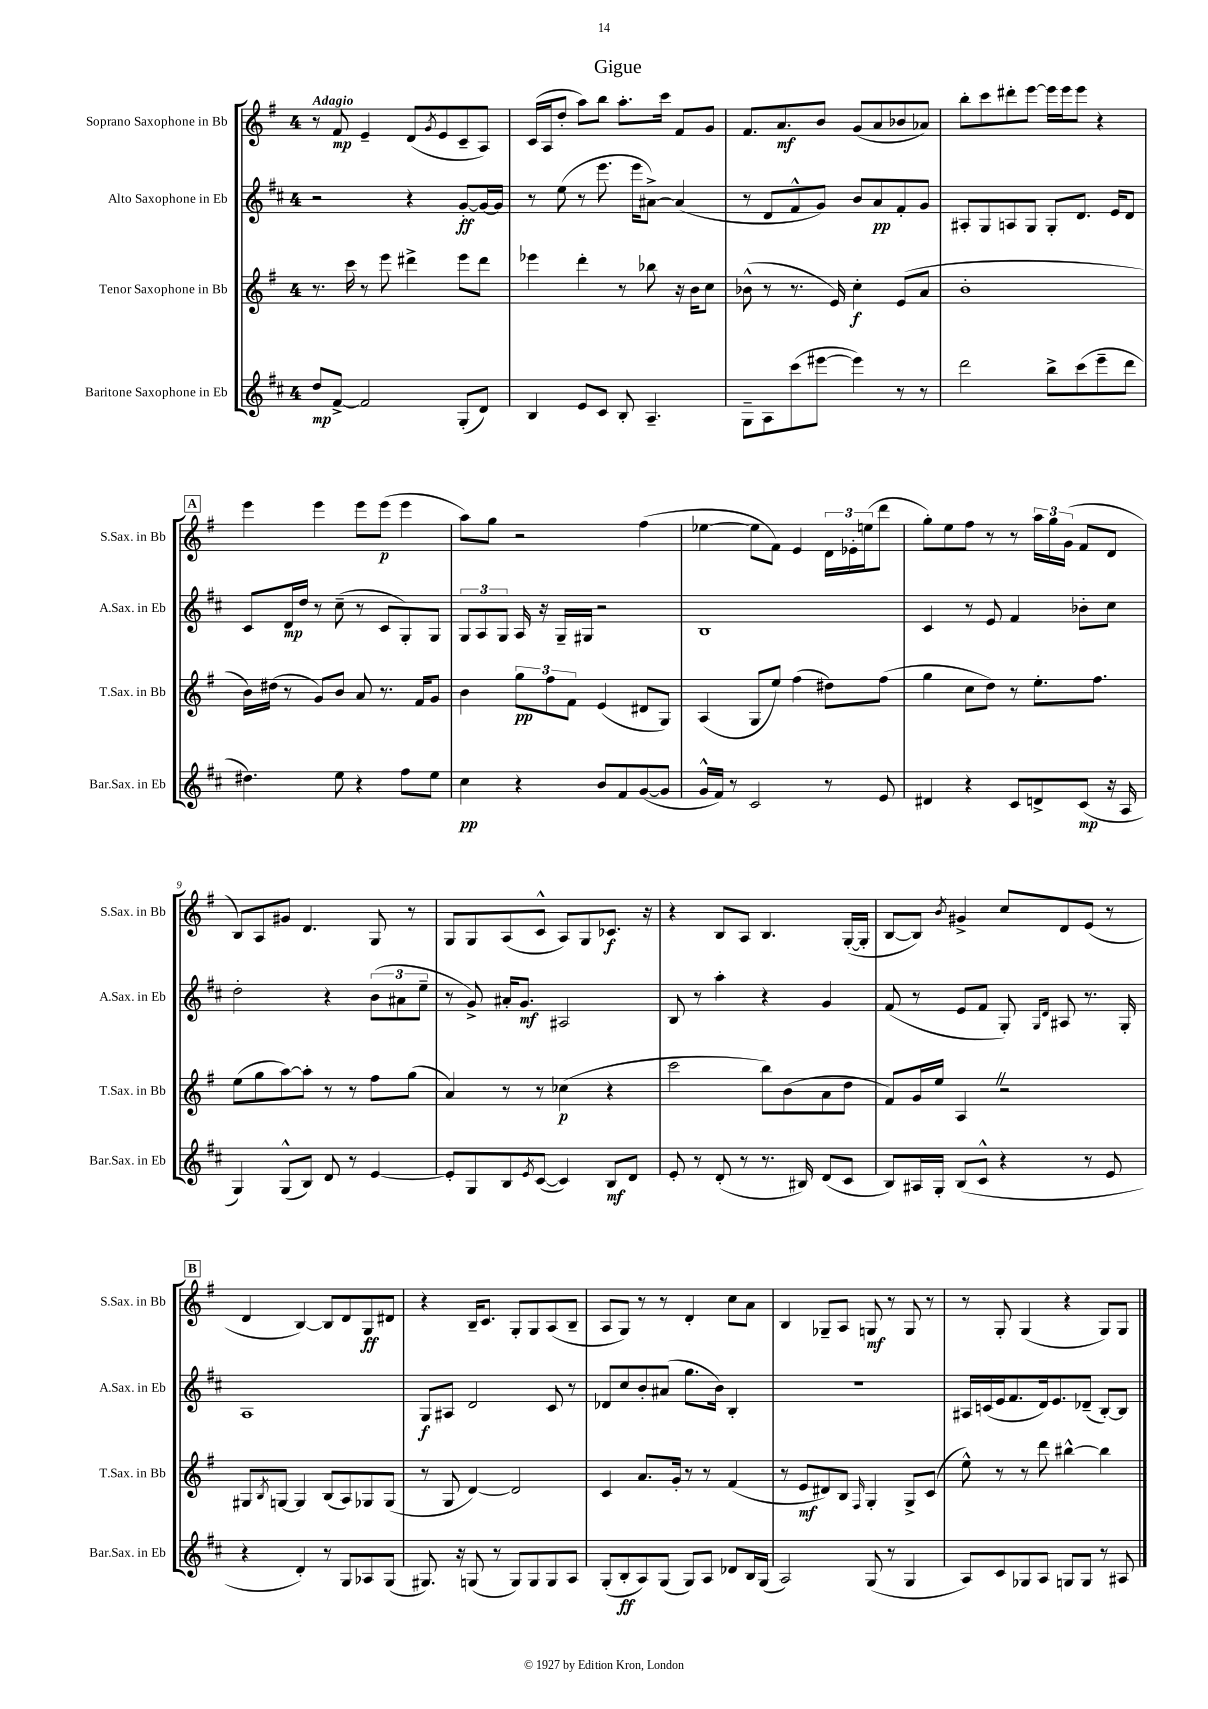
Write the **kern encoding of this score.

**kern	**dynam	**kern	**dynam	**kern	**dynam	**kern	**dynam
*part4	*part4	*part3	*part3	*part2	*part2	*part1	*part1
*staff4	*staff4	*staff3	*staff3	*staff2	*staff2	*staff1	*staff1
*I"Baritone Saxophone in Eb	*	*I"Tenor Saxophone in Bb	*	*I"Alto Saxophone in Eb	*	*I"Soprano Saxophone in Bb	*
*I'Bar.Sax. in Eb	*	*I'T.Sax. in Bb	*	*I'A.Sax. in Eb	*	*I'S.Sax. in Bb	*
*clefG2	*	*clefG2	*	*clefG2	*	*clefG2	*
*k[f#c#]	*	*k[f#]	*	*k[f#c#]	*	*k[f#]	*
*M4/4	*	*M4/4	*	*M4/4	*	*M4/4	*
=1	=1	=1	=1	=1	=1	=1	=1
!	!	!	!	!	!	!LO:TX:a:B:t=Adagio	!
8dd/L	mp	8.r	.	2r	.	8r	.
[8f#^/J	.	.	.	.	.	8f#/	mp
.	.	16ccc\	.	.	.	.	.
2f#/]	.	8r	.	.	.	4e~/	.
.	.	8eee\	.	.	.	.	.
.	.	4ddd#X^\	.	4r	.	(8d/L	.
.	.	.	.	.	.	8qg/	.
.	.	.	.	.	.	8e/	.
(8G'/L	.	8eee\L	.	[8g'/L	ff	8c~/	.
8d/J)	.	8ddd#\J	.	16g/L_	.	8A/J)	.
.	.	.	.	16g/JJ]	.	.	.
=2	=2	=2	=2	=2	=2	=2	=2
4B/	.	4eee-X\	.	8r	.	(16c/LL	.
.	.	.	.	.	.	16A/J	.
.	.	.	.	(8ee\	.	8dd'/J	.
8e/L	.	4ddd'\	.	8r	.	8aa\L)	.
8c#/J	.	.	.	8.eee\	.	8bb\J	.
8B'/	.	8r	.	.	.	8.aa'\L	.
.	.	.	.	16eee\KL	.	.	.
4.A~/	.	8bb-X\	.	[8a#X^\J)	.	.	.
.	.	.	.	.	.	16ccc\Jk	.
.	.	16r	.	(4a#/]	.	8f#/L	.
.	.	16b\KL	.	.	.	.	.
.	.	8cc\J	.	.	.	8g/J	.
=3	=3	=3	=3	=3	=3	=3	=3
8G~\L	.	(8b-X^^\	.	8r	.	8.f#/L	.
8A\	.	8r	.	8d/L	.	.	.
.	.	.	.	.	.	8.a/	mf
(8ccc#\	.	8.r	.	8f#^^/	.	.	.
[8eee#X\J	.	.	.	8g/J)	.	8b/J	.
.	.	16e/)	.	.	.	.	.
4eee#\])	.	4cc'\	f	8b/L	.	(8g/L	.
.	.	.	.	8a/	pp	8a/	.
8r	.	(8e/L	.	8f#'/	.	8b-X/	.
8r	.	8a/J	.	8g/J	.	8a-X/J)	.
=4	=4	=4	=4	=4	=4	=4	=4
2ddd\	.	1b'	.	8A#X'/L	.	8bb'\L	.
.	.	.	.	8G/	.	8ccc\	.
.	.	.	.	8An/	.	8ddd#X'\	.
.	.	.	.	8G/J	.	[8eee\J	.
8bb^\L	.	.	.	8G'/L	.	16eee\LL]	.
.	.	.	.	.	.	16eee\J	.
(8ccc#\	.	.	.	8.d/J	.	8eee\J	.
8eee~\	.	.	.	.	.	4r	.
.	.	.	.	16e/KL	.	.	.
8ddd\J	.	.	.	8d/J	.	.	.
!!LO:LB:g=z
!!LO:REH:place=s1:t=A
=5	=5	=5	=5	=5	=5	=5	=5
4.dd#X\)	.	16b\LL)	.	8c#/L	.	4eee\	.
.	.	(16dd#X\JJ	.	.	.	.	.
.	.	8r	.	16d/L	mp	.	.
.	.	.	.	16dd/JJ	.	.	.
.	.	8g/L)	.	8r	.	4eee\	.
8ee\	.	8b/J	.	(8cc#~\	.	.	.
4r	.	8a/	.	8r	.	8eee\L	.
.	.	8.r	.	8c#/L	.	(8eee\J	p
8ff#\L	.	.	.	8G'/)	.	4eee\	.
.	.	16f#/KL	.	.	.	.	.
8ee\J	.	8g/J	.	8G/J	.	.	.
=6	=6	=6	=6	=6	=6	=6	=6
4cc#\	pp	4b\	.	12G/L	.	8aa\L)	.
.	.	.	.	12A/	.	.	.
.	.	.	.	.	.	8gg\J	.
.	.	.	.	12G/J	.	.	.
4r	.	12gg\L	pp	16A/	.	2r	.
.	.	.	.	16r	.	.	.
.	.	12ff#\	.	.	.	.	.
.	.	.	.	16G~/LL	.	.	.
.	.	12f#\J	.	.	.	.	.
.	.	.	.	16G#X/JJ	.	.	.
8b/L	.	(4e/	.	2r	.	.	.
8f#/	.	.	.	.	.	.	.
([8g/	.	8d#X/L	.	.	.	(4ff#\	.
8g/J]	.	8G/J)	.	.	.	.	.
=7	=7	=7	=7	=7	=7	=7	=7
16g^^/LL	.	(4A/	.	1B	.	[4ee-X\	.
16f#/JJ)	.	.	.	.	.	.	.
8r	.	.	.	.	.	.	.
2c#/	.	8G/L	.	.	.	8ee-\L]	.
.	.	8ee/J)	.	.	.	8f#\J)	.
.	.	(4ff#\	.	.	.	4e/	.
8r	.	8dd#X\L)	.	.	.	24d\LL	.
.	.	.	.	.	.	24e-X'\	.
.	.	.	.	.	.	(24een\J	.
8e/	.	(8ff#\J	.	.	.	8ddd\J	.
=8	=8	=8	=8	=8	=8	=8	=8
4d#X/	.	4gg\	.	4c#/	.	8gg'\L)	.
.	.	.	.	.	.	8ee\	.
4r	.	8cc\L	.	8r	.	8ff#\J	.
.	.	8dd\J)	.	8e/	.	8r	.
8c#/L	.	8r	.	4f#/	.	8r	.
8dn^/	.	8.ee'\L	.	.	.	24aa\LL	.
.	.	.	.	.	.	24gg\	.
.	.	.	.	.	.	(24g\JJ	.
(8c#/J	mp	.	.	8b-X'\L	.	8f#/L	.
.	.	8.ff#\J	.	.	.	.	.
16r	.	.	.	8cc#\J	.	8d/J	.
16A/	.	.	.	.	.	.	.
!!LO:LB:g=z
=9	=9	=9	=9	=9	=9	=9	=9
4G/)	.	(8ee\L	.	2dd'\	.	8B/L)	.
.	.	8gg\	.	.	.	8A/	.
(8G^^/L	.	[8aa\)	.	.	.	8g#X/J	.
8B/J)	.	8aa'\J]	.	.	.	4.d/	.
8d/	.	8r	.	4r	.	.	.
8r	.	8r	.	.	.	.	.
[4e/	.	8ff#\L	.	(12b\L	.	8G/	.
.	.	.	.	12a#X\	.	.	.
.	.	(8gg\J	.	.	.	8r	.
.	.	.	.	12ee~\J	.	.	.
=10	=10	=10	=10	=10	=10	=10	=10
8e'/L]	.	4a/)	.	8r	.	8G/L	.
8G/	.	.	.	8g^/)	.	8G/	.
8B/	.	8r	.	16a#X'/KL	.	(8A/	.
.	.	.	.	8.g/J	mf	.	.
8qe/	.	.	.	.	.	.	.
([8c#/J	.	8r	.	.	.	8c^^/J	.
4c#/])	.	(4cc-X\	p	2A#X/	.	8A/L)	.
.	.	.	.	.	.	8G/	.
8B/L	mf	4r	.	.	.	8.c-X/J	f
8d/J	.	.	.	.	.	.	.
.	.	.	.	.	.	16r	.
=11	=11	=11	=11	=11	=11	=11	=11
8e'/	.	2ccc\	.	8B/	.	4r	.
8r	.	.	.	8r	.	.	.
(8d'/	.	.	.	4aa'\	.	8B/L	.
8r	.	.	.	.	.	8A/J	.
8.r	.	8bb\L)	.	4r	.	4.B/	.
.	.	(8b\	.	.	.	.	.
16B#X/)	.	.	.	.	.	.	.
(8d/L	.	8a\	.	4g/	.	.	.
8c#/J	.	8dd\J	.	.	.	([16G'/LL	.
.	.	.	.	.	.	16G'/JJ]	.
=12	=12	=12	=12	=12	=12	=12	=12
8B/L)	.	8f#/L)	.	(8f#/	.	[8B/L	.
16A#X/L	.	16g/L	.	8r	.	8B/J])	.
16G'/JJ	.	16ee/JJ	.	.	.	.	.
.	.	.	.	.	.	8qb/	.
(8B/L	.	4AZ/	.	8e/L	.	4g#X^/	.
8c#^^/J	.	.	.	8f#/J	.	.	.
4r	.	2r	.	8G'/)	.	8cc/L	.
.	.	.	.	16qqG/LL	.	.	.
.	.	.	.	16qqd/JJ	.	.	.
.	.	.	.	8A#X/	.	8d/	.
8r	.	.	.	8.r	.	(8e/J	.
8e/	.	.	.	.	.	8r	.
.	.	.	.	16G'/	.	.	.
!!LO:LB:g=z
!!LO:REH:place=s1:t=B
=13	=13	=13	=13	=13	=13	=13	=13
4r	.	8G#X/L	.	1A	.	4d/	.
.	.	8qB/	.	.	.	.	.
.	.	[8Gn/J	.	.	.	.	.
4d'/)	.	4G/]	.	.	.	[4B/)	.
8r	.	(8B/L	.	.	.	8B/L]	.
8G/L	.	8A/)	.	.	.	8d/	.
8A-X/	.	8G-X/	.	.	.	8G/	ff
(8G/J	.	(8G-/J	.	.	.	8d#X/J	.
=14	=14	=14	=14	=14	=14	=14	=14
8.G#X/)	.	8r	.	8G/L	f	4r	.
.	.	8G/	.	8A#X/J	.	.	.
16r	.	.	.	.	.	.	.
(8Gn/	.	[4d/)	.	2d/	.	16B~/KL	.
.	.	.	.	.	.	8.c/J	.
8r	.	.	.	.	.	.	.
8G/L)	.	2d/]	.	.	.	8G'/L	.
8G/	.	.	.	.	.	8G/	.
8G/	.	.	.	8c#/	.	(8A/	.
8A/J	.	.	.	8r	.	8B~/J	.
=15	=15	=15	=15	=15	=15	=15	=15
(8G'/L	.	4c/	.	8d-X/L	.	8A/L	.
8B'/	ff	.	.	8cc#/	.	8G/J)	.
8A/)	.	8.a/L	.	8b'/	.	8r	.
(8G/J	.	.	.	(8a#X/J	.	8r	.
.	.	16g'/Jk	.	.	.	.	.
8G/L)	.	8r	.	8.gg\L	.	4d'/	.
8A/J	.	8r	.	.	.	.	.
.	.	.	.	16b\Jk)	.	.	.
8d-X/L	.	(4f#/	.	4B'/	.	8cc\L	.
16B/L	.	.	.	.	.	8a\J	.
(16G/JJ	.	.	.	.	.	.	.
=16	=16	=16	=16	=16	=16	=16	=16
2A/)	.	8r	.	1r	.	4B/	.
.	.	8e/L	mf	.	.	.	.
.	.	8d#X/)	.	.	.	8G-X~/L	.
.	.	8B/J	.	.	.	8A/J	.
.	.	16qqF#/	.	.	.	.	.
(8G/	.	4G'/	.	.	.	8Gn/	mf
8r	.	.	.	.	.	8r	.
4G/	.	8G^/L	.	.	.	8G/	.
.	.	(8c/J	.	.	.	8r	.
=17	=17	=17	=17	=17	=17	=17	=17
8A/L)	.	8ee^^\)	.	16A#X/LL	.	8r	.
.	.	.	.	(16cn/	.	.	.
8c#/	.	8r	.	16e/J	.	8G'/	.
.	.	.	.	8.f#/	.	.	.
8G-X/	.	8r	.	.	.	(4G/	.
8A/J	.	8ddd\	.	16d/k)	.	.	.
.	.	.	.	8.e/	.	.	.
8Gn/L	.	[4bb#X^^\	.	.	.	4r	.
8G/J	.	.	.	(8d-X~/J	.	.	.
8r	.	4bb#\]	.	[8B'/L)	.	8G/L)	.
8A#X/	.	.	.	8B/J]	.	8G/J	.
==	==	==	==	==	==	==	==
*-	*-	*-	*-	*-	*-	*-	*-
